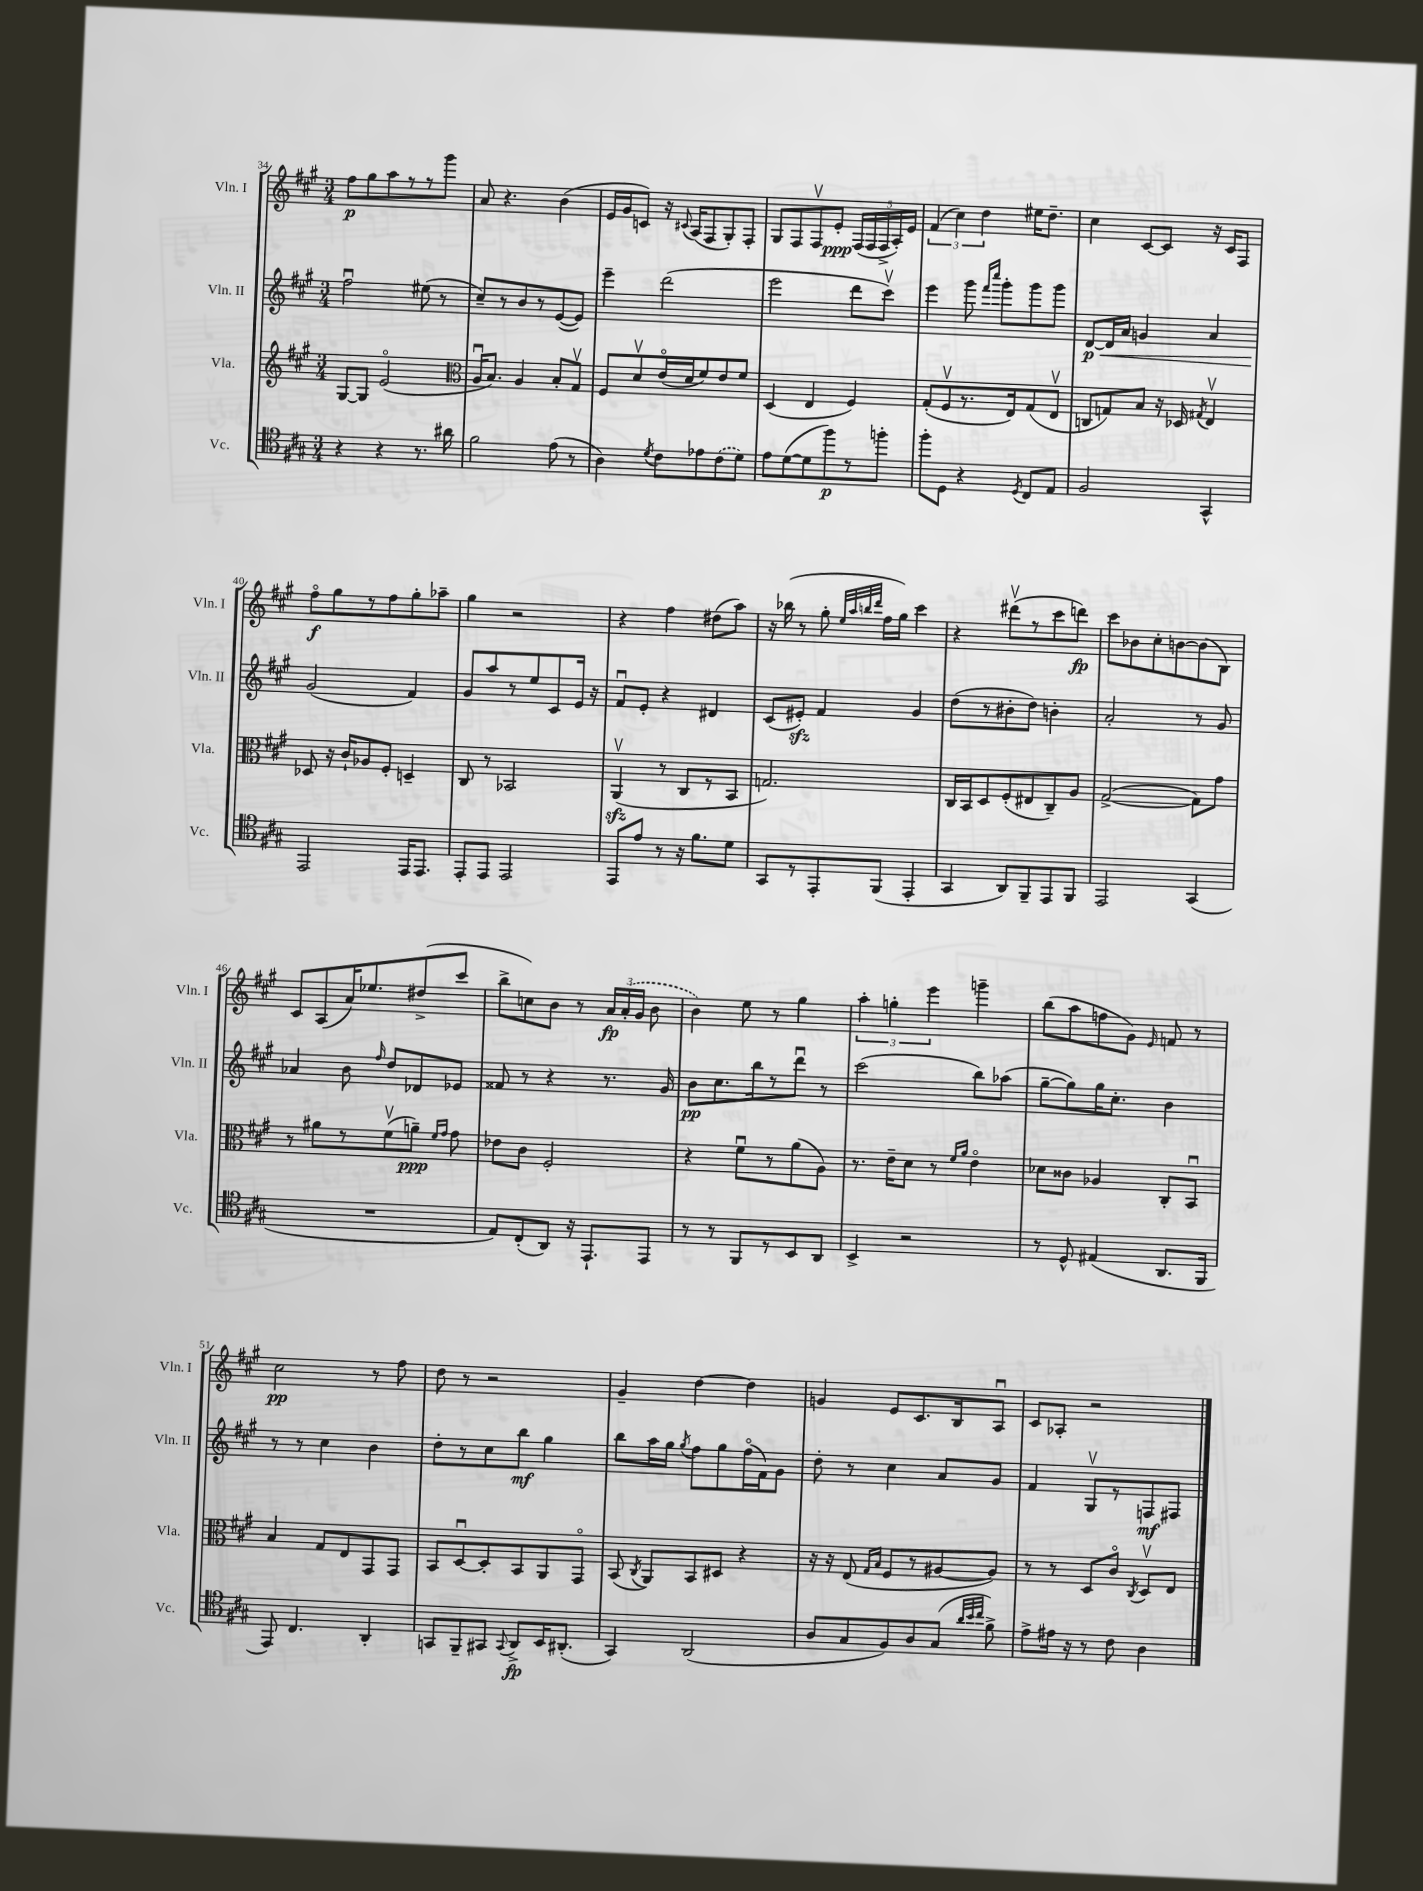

**kern	**kern	**kern	**kern
*staff4	*staff3	*staff2	*staff1
*clefC4	*clefG2	*clefG2	*clefG2
*k[f#c#g#]	*k[f#c#g#]	*k[f#c#g#]	*k[f#c#g#]
*M3/4	*M3/4	*M3/4	*M3/4
4r	[8G#	2ff#u	8ff#
.	8G#]	.	8gg#
4r	(2eo	.	8aa
.	.	.	8r
8.r	.	(8ee#	8r
.	.	8r	8ggg#
16a#	.	.	.
=	=	=	=
*	*clefC3	*	*
2f#	16Au	8cc#~)	8a
.	8.B)	.	.
.	.	8r	4.r
.	4A	8b	.
.	.	8r	.
(8e	8B'	([8e	(4b
8r	8G#v	8e])	.
=	=	=	=
4A)	8F#	4eee~	16e
.	.	.	16g#
.	8dv	.	8c)
8qd	.	.	.
8c#	(16eo	(2ddd	16r
.	.	.	8qqc#
.	16d	.	(16A
8e-	8f#)	.	8F#
(8c#	8e	.	8G#')
8d)	8f#	.	8F#'
=	=	=	=
8e	(4D	2eee	8G#
([8d	.	.	8F#
8d]	4E	.	8F#v
8ff#)	.	.	8e'
8r	4F#)	8ddd	(20F#
.	.	.	20F#
.	.	.	20F#^
8ff'	.	8ccc#v)	.
.	.	.	20A')
.	.	.	20e
=	=	=	=
8ff#'	(8G#'	4eee	(6f#
8D	8F#v	.	.
.	.	.	6cc#)
4r	8.r	8ggg#	.
.	.	.	6dd
.	.	16qqfff#	.
.	.	16qqcccc#	.
.	.	8ggg#'	.
.	16E)	.	.
8qD	.	.	.
8C#	(8G#	8ggg#	16ee#
.	.	.	8.dd~
8E	8Ev	8ggg#	.
=	=	=	=
2F#	8C	[8d	4cc#
.	8G)	16d]	.
.	.	16a	.
.	8B	4g	[8c#
.	16r	.	8c#]
.	16D-	.	.
.	8qG#	.	.
4GG#^^	4Ev	4a	16r
.	.	.	16c#
.	.	.	8F#
=	=	=	=
2EE	8D-	(2g#	8ff#o
.	16r	.	8gg#
.	16c#`	.	.
.	8A-	.	8r
.	8F#'	.	8ff#
16EE	4D~	4f#)	8gg#'
8.EE	.	.	.
.	.	.	8aa-~
=	=	=	=
8EE'	8C#	8g#	4gg#
8EE	8r	8aa	.
2EE	2BB-	8r	2r
.	.	8ee	.
.	.	8c#	.
.	.	16e	.
.	.	16r	.
=	=	=	=
8EE	(4AAv	8f#u	4r
8e	.	8e'	.
8r	8r	4r	4ff#
16r	8C#	.	.
8.f#	.	.	.
.	8r	4d#	(8dd#
8d	8BB	.	8aa)
=	=	=	=
8GG#	2.G)	(8c#	16r
.	.	.	(16bb-
8r	.	8e#')	8r
8EE'	.	4f#	8gg#'
.	.	.	32qqee
.	.	.	32qqaa
.	.	.	32qqbb
.	.	.	32qqddd
(8FF#	.	.	16ff#
.	.	.	16gg#)
4EE'	.	4g#	4ccc#
=	=	=	=
4GG#	16C#	(8dd	4r
.	16BB	.	.
.	8D	8r	.
8AA)	(8F#'	8b#'	(8ddd#v
8FF#~	8E#	8dd)	8r
8EE	8C#~)	4b'	8ccc#
8FF#	8A	.	8ddd)
=	=	=	=
2EE	([2G#^	2a'	8ccc#
.	.	.	8b-
.	.	.	8cc#'
.	.	.	[8b
(4GG#	8G#])	8r	(8b]
.	8g#	8g#	8B)
=	=	=	=
2.r	8r	4a-	8c#
.	8a#	.	(8A
.	8r	8b	16a)
.	.	.	8.ee-
.	.	16qqff#	.
.	(8f#v	8dd	.
.	8a~)	8d-	(8dd#^
.	16qqf#	.	.
.	16qqg#	.	.
.	8g#	8e-	8ccc#
=	=	=	=
8E)	8e-	8f##	8bb^
(8C#'	8c#	8r	8cc)
8AA)	2F#'	4r	8b
16r	.	.	8r
8.EE`	.	.	.
.	.	8.r	24a
.	.	.	(24a'
.	.	.	24g#
8EE	.	.	8b
.	.	16g#	.
=	=	=	=
8r	4r	8b	4b)
8r	.	8.cc#	.
8FF#	8f#u	.	8ee
.	.	16bb	.
8r	8r	8r	8r
8BB	(8a	8dddu	4gg#
8AA	8A)	8r	.
=	=	=	=
4BB^	8.r	(2ccc#	6aa'
.	.	.	6gg'
.	16e~	.	.
2r	8d	.	.
.	.	.	6eee
.	8r	.	.
.	16qqf#	.	.
.	16qqa	.	.
.	4eo	8bb)	4ggg~
.	.	(8aa-	.
=	=	=	=
8r	8d-	[8gg#~	(8bb
8D^^	8c##	8gg#])	8aa
(4E#	4A-	16gg#	8ff
.	.	8.cc#'	.
.	.	.	8g#)
.	.	.	16qqe
8.AA	8C#'	4b	8f
.	8BBu	.	8r
16FF#	.	.	.
=	=	=	=
8EE)	4B	8r	2cc#
4.C#	.	8r	.
.	8G#	4cc#	.
.	8E	.	.
4AA'	8GG#	4b	8r
.	8GG#	.	8ff#
=	=	=	=
8GG	8BB	8dd'	8dd
8FF#~	[8Du	8r	8r
8GG#	8D']	8cc#	2r
8qqGG#	.	.	.
8AA^	8BB	8bb	.
16BB	8AA	4gg#	.
(8.AA#'	.	.	.
.	8GG#o	.	.
=	=	=	=
4GG#)	(8BB	8bb	4g#~
.	8qC#	.	.
.	8AA)	16aa	.
.	.	16gg#	.
.	.	8qgg#	.
(2AA	8BB	8ff#	[4dd
.	8D#	8gg#	.
.	4r	(16ff#o	4dd]
.	.	16f#)	.
.	.	8g#	.
=	=	=	=
8A	16r	8dd'	4g
.	16r	.	.
8G#	(8E	8r	.
.	16qqG#	.	.
.	16qqB	.	.
8F#)	8F#	4cc#	8e
8A	8r	.	8.c#
(8G#	[8A#	8a	.
.	.	.	16B
32qqa	.	.	.
32qqb	.	.	.
32qqcc#	.	.	.
8f#^)	8A#])	8g#	8Au
=	=	=	=
8e^	8r	4f#	8c#
16e#	8r	.	8A-'
16r	.	.	.
8r	8D	8G#v	2r
8c#	8c#o	8r	.
.	8qC#	.	.
4A	8Dv	8F	.
.	8E	8F#	.
==	==	==	==
*-	*-	*-	*-
